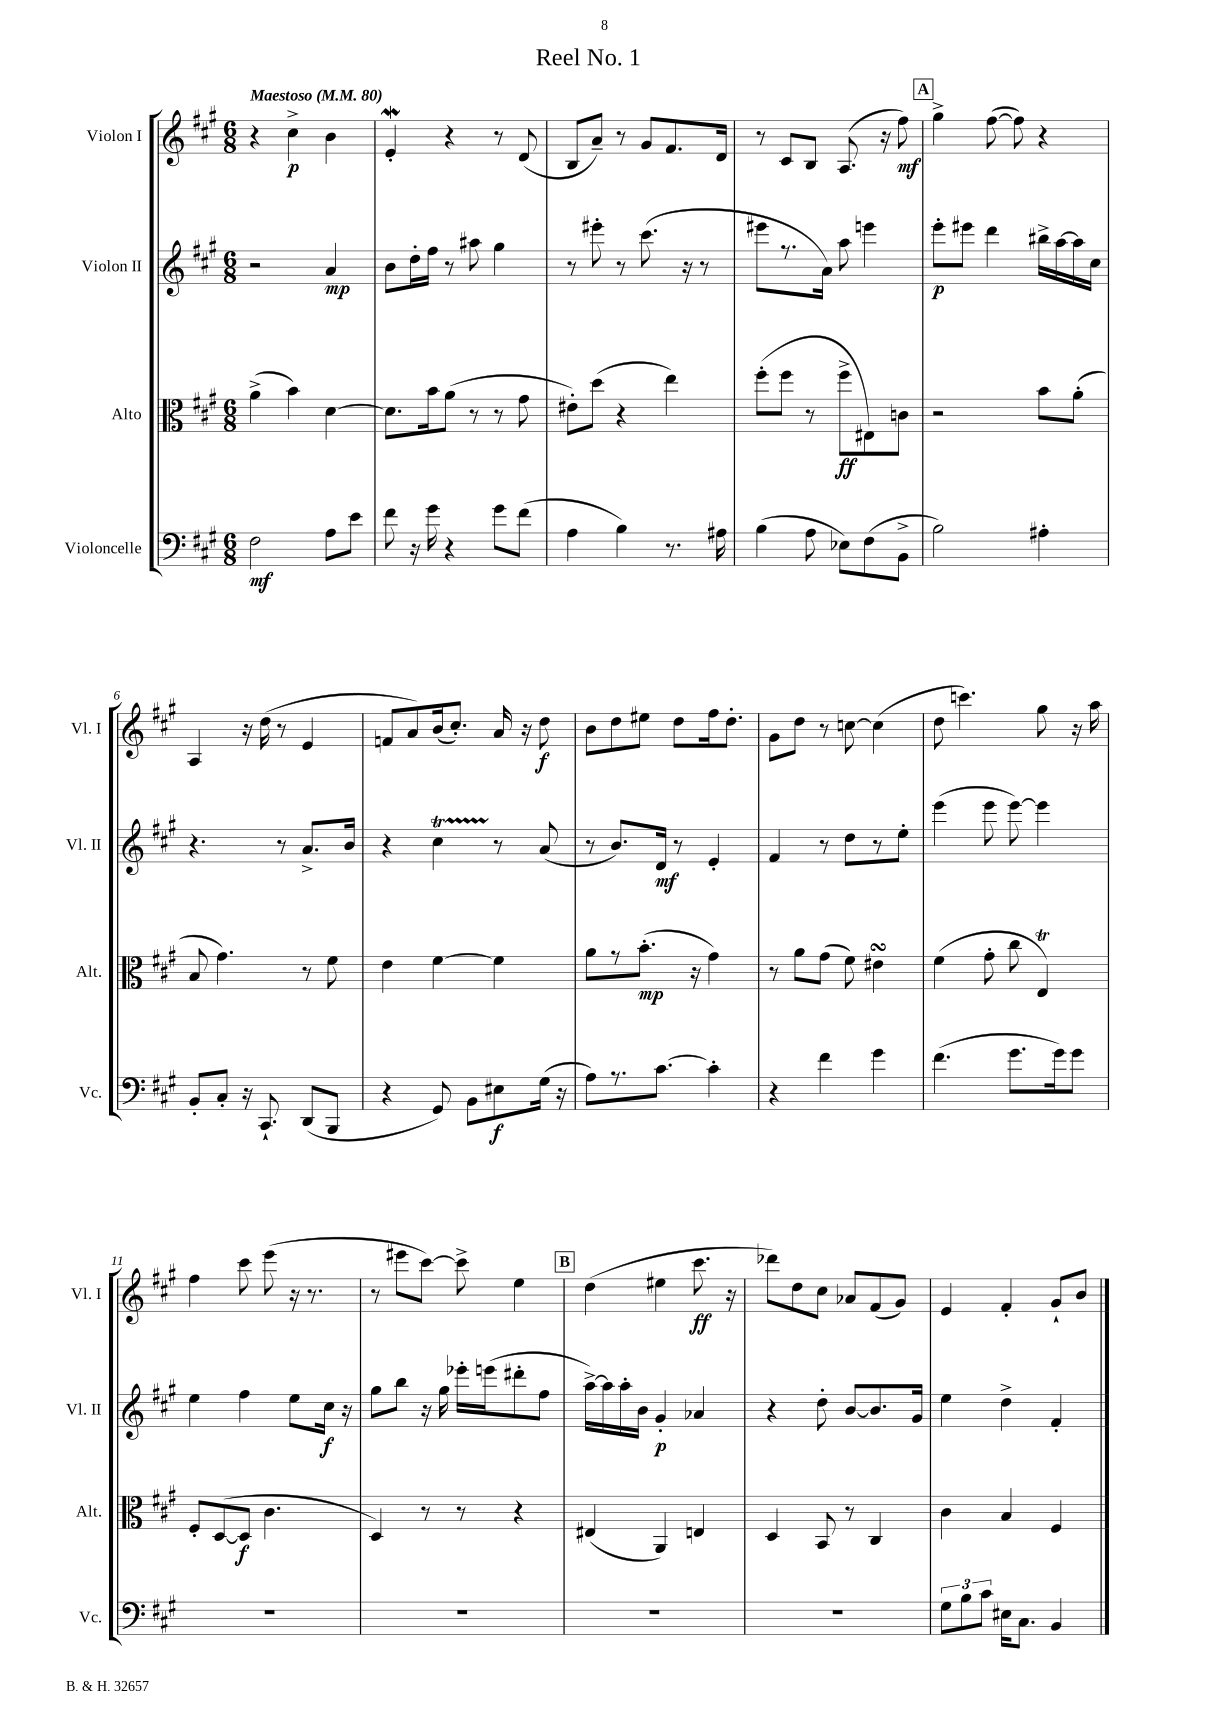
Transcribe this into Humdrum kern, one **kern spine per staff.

**kern	**kern	**kern	**kern
*staff4	*staff3	*staff2	*staff1
*clefF4	*clefC3	*clefG2	*clefG2
*k[f#c#g#]	*k[f#c#g#]	*k[f#c#g#]	*k[f#c#g#]
*M6/8	*M6/8	*M6/8	*M6/8
*MM80	*MM80	*MM80	*MM80
2F#	(4a^	2r	4r
.	4b)	.	4cc#^
8A	[4d	4a	4b
8e	.	.	.
=	=	=	=
8f#	8.d]	8b	4e'
16r	.	16dd'	.
16g#	16b	16ff#	.
4r	(8a	8r	4r
.	8r	8aa#	.
8g#	8r	4gg#	8r
(8f#	8g#	.	(8d
=	=	=	=
4A	8e#')	8r	8B
.	(8dd	8eee#'	8a~)
4B)	4r	8r	8r
.	.	(8.ccc#	8g#
8.r	4ee)	.	8.f#
.	.	16r	.
.	.	8r	.
16A#	.	.	16d
=	=	=	=
(4B	(8ff#'	8eee#	8r
.	8ff#	8.r	8c#
8A	8r	.	8B
.	.	16a)	.
8E-)	8ff#^	8aa	(8.A
(8F#	8E#)	4eee	.
.	.	.	16r
8BB^	8c	.	8ff#)
=	=	=	=
2B)	2r	8eee'	4gg#^
.	.	8eee#	.
.	.	4ddd	([8ff#
.	.	.	8ff#])
4A#'	8b	16bb#^	4r
.	.	[16aa	.
.	(8a'	16aa]	.
.	.	16cc#	.
=	=	=	=
8BB'	8B	4.r	4A
8C#'	4.g#)	.	.
16r	.	.	16r
8.CC#`	.	.	(16dd
.	.	8r	8r
(8DD	8r	8.a^	4e
8BBB	8f#	.	.
.	.	16b	.
=	=	=	=
4r	4e	4r	8f
.	.	.	8a)
8GG#)	[4f#	4cc#	(16b
.	.	.	8.cc#')
8BB	.	.	.
8E#	4f#]	8r	16a
.	.	.	16r
(16G#	.	(8a	8dd
16r	.	.	.
=	=	=	=
8A)	8a	8r	8b
8.r	8r	8.b)	8dd
.	(8.b'	.	8ee#
[8.c#	.	16d	.
.	.	8r	8dd
.	16r	.	.
4c#']	4g#)	4e'	16ff#
.	.	.	8.dd'
=	=	=	=
4r	8r	4f#	8g#
.	8a	.	8dd
4f#	(8g#	8r	8r
.	8f#)	8dd	[8cc
4g#	4e#	8r	(4cc]
.	.	8ee'	.
=	=	=	=
(4.f#	(4f#	(4eee	8dd
.	.	.	4.ccc)
.	8g#'	8eee	.
8.g#	8cc#	[8eee)	.
.	4E)	4eee]	8gg#
16g#)	.	.	.
8g#	.	.	16r
.	.	.	16aa
=	=	=	=
2.r	8F#'	4ee	4ff#
.	([8D	.	.
.	8D]	4ff#	8ccc#
.	4.c#	.	(8eee
.	.	8ee	16r
.	.	.	8.r
.	.	16cc#	.
.	.	16r	.
=	=	=	=
2.r	4D)	8gg#	8r
.	.	8bb	8eee#
.	8r	16r	[8ccc#)
.	.	16gg#	.
.	8r	16eee-'	8ccc#^]
.	.	(16eee	.
.	4r	8ddd#'	4ee
.	.	8ff#	.
=	=	=	=
2.r	(4E#	[16aa^)	(4dd
.	.	16aa]	.
.	.	16aa'	.
.	.	16b	.
.	4AA)	4g#'	4ee#
.	4E	4a-	8.ccc#
.	.	.	16r
=	=	=	=
2.r	4D	4r	8ddd-)
.	.	.	8dd
.	8BB	8dd'	8cc#
.	8r	[8b	8a-
.	4C#	8.b]	(8f#
.	.	.	8g#)
.	.	16g#	.
=	=	=	=
12G#	4c#	4ee	4e
12B	.	.	.
12c#	.	.	.
16E#	4B	4dd^	4f#'
8.C#	.	.	.
4BB	4F#	4f#'	8g#`
.	.	.	8b
==	==	==	==
*-	*-	*-	*-
